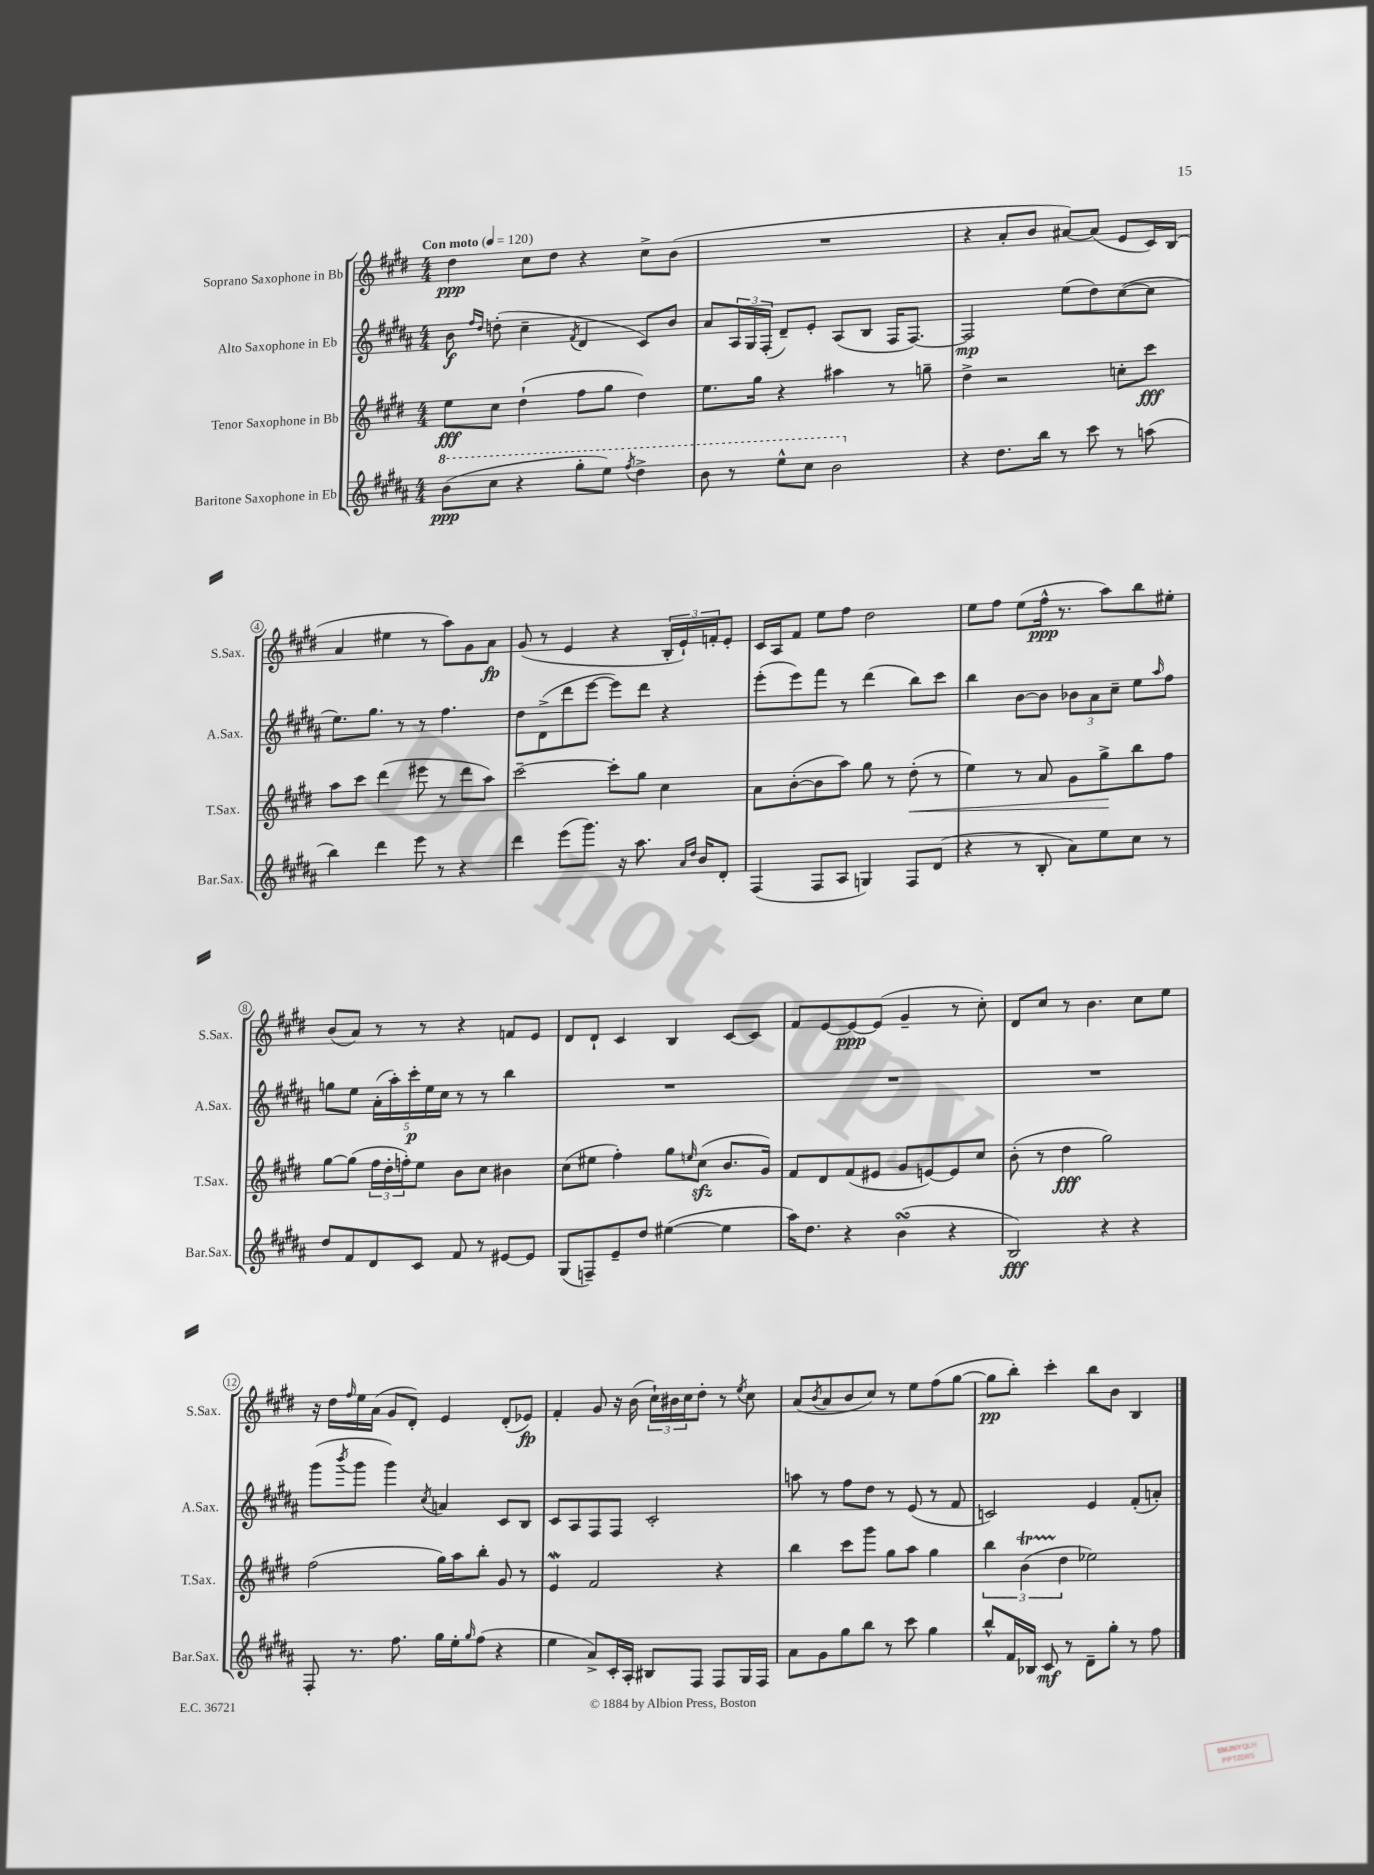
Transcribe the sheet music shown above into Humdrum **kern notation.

**kern	**kern	**kern	**kern
*staff4	*staff3	*staff2	*staff1
*clefG2	*clefG2	*clefG2	*clefG2
*k[f#c#g#d#a#]	*k[f#c#g#d#]	*k[f#c#g#d#a#]	*k[f#c#g#d#]
*M4/4	*M4/4	*M4/4	*M4/4
*MM120	*MM120	*MM120	*MM120
(8bb	8ee	8b	4dd#
.	.	16qqff#	.
.	.	16qqdd#	.
8ccc#	8cc#	(8dd'	.
4r	(4dd#`	4cc#~	8cc#
.	.	.	8dd#
.	.	8qf#	.
8ggg#'	8ff#	4d#	4r
8eee)	8gg#	.	.
8qfff#	.	.	.
4ddd#^	4dd#)	8c#)	8cc#^
.	.	8b	(8b
=	=	=	=
8bb	8.ee	8a#	1r
8r	.	24A#	.
.	.	24G#	.
.	16gg#	.	.
.	.	(24F#'	.
8eee^^	4r	8d#~)	.
8ccc#	.	8e'	.
2bb	4aa#	(8A#	.
.	.	8B	.
.	8r	16F#	.
.	.	[8.F#)	.
.	8gg~	.	.
=	=	=	=
4r	4dd#^	2F#]	4r
8.dd#	2r	.	8a'
.	.	.	8b
16bb	.	.	.
8r	.	(8ee	[8a#)
8ccc#	.	8dd#)	(8a#]
8r	8cc'	([8cc#	8e
(8aa	8ccc#	8cc#]	16c#)
.	.	.	(16B
=	=	=	=
4bb)	8aa	8.ee)	4a
.	8ccc#	.	.
.	.	8.gg#	.
4ddd#	(4ddd#	.	4ee#
.	.	8r	.
8eee	8eee#	8r	8r
8r	8r	4.ff#	8aa)
4r	8ddd#	.	8g#
.	8aa)	.	8a
=	=	=	=
4ddd#	[2ccc#~	8dd#	(8g#
.	.	(8d#^	8r
(8eee	.	8ddd#	4e
8.ggg#)	.	[8eee	.
.	8ccc#']	8eee])	4r
16r	.	.	.
8.aa#	8gg#	8ddd#	.
.	4cc#	4r	24B'
.	.	.	24e`)
16qqa#	.	.	.
16qqdd#	.	.	.
16b	.	.	.
.	.	.	24f'
8d#'	.	.	8e'
=	=	=	=
(4F#	8a	(8eee'	16c#
.	.	.	16A
.	([8b'	8eee)	8f#
8F#	8b]	8fff#	8ee
8A#	8aa)	8r	8ff#
4G)	8gg#	(4ddd#	2dd#
.	8r	.	.
8F#	(8dd#'	8bb)	.
(8d#	8r	8ccc#	.
=	=	=	=
4r	4ee)	4bb	8ee
.	.	.	8ff#
8r	8r	[8b	(8ee
8B'	8a	8b]	16ff#^^
.	.	.	8.r
8a#)	8g#	12b-	.
.	.	12a#	.
8ee	8gg#^	.	8aa)
.	.	12cc#~	.
8cc#	8bb	8ee	8bb
.	.	16qqaa#	.
8r	8ff#	8ff#	8ee#'
=	=	=	=
8dd#	[8gg#	8gg	(8b
8f#	(8gg#]	8ee	8a)
8d#	24ff#	(20a#'	8r
.	24dd#'	.	.
.	.	20aa#')	.
.	24ff')	.	.
.	.	20ccc#'	.
8c#	8ee	.	8r
.	.	20ee	.
.	.	20cc#	.
8f#	8b	8r	4r
8r	8cc#	8r	.
[8e#	4b#	4bb	8f
8e#]	.	.	8e
=	=	=	=
(8G#	(8cc#	1r	8d#
8F~)	8ee#	.	8d#`
8e~	4ff#')	.	4c#
8dd#	.	.	.
([4ee#	8gg#	.	4B
.	16qqee	.	.
.	(8cc#	.	.
4ee#]	8.b	.	[8c#
.	.	.	8c#]
.	16g#)	.	.
=	=	=	=
16aa#)	8f#	1r	8f#
8.dd#	.	.	.
.	8d#	.	[8e
4r	(8f#	.	8e_
.	8e#	.	(8e]
(4b	8g#	.	4g#~
.	[8e)	.	.
4r	8e]	.	8r
.	8cc#	.	8cc#')
=	=	=	=
2B)	(8b'	1r	8d#
.	8r	.	8cc#
.	4dd#	.	8r
.	.	.	4.b
4r	2gg#)	.	.
4r	.	.	8cc#
.	.	.	8ee
=	=	=	=
8F#'	(2ff#	(8ggg#	16r
.	.	.	16dd#
.	.	8qbbb	16qqff#
8.r	.	8ggg#	16ee
.	.	.	(16a
.	.	4ggg#)	8g#
8.ff#	.	.	.
.	.	.	8d#')
.	.	8qcc#	.
16gg#	16gg#)	4a	4e
16ee'	16aa	.	.
16qqgg#	.	.	.
(8ff#	8bb'	.	.
4r	8g#	8c#	(8d#'
.	8r	8B	8e-)
=	=	=	=
4ee	4e	8c#	4f#'
.	.	8A#	.
8a#^)	2f#	8F#	8g#
16c#'	.	8F#	16r
16A#'	.	.	(16b
8B#	.	2c#'	24cc#`)
.	.	.	24b#
.	.	.	24cc#
8F#	.	.	8dd#'
8F#	4r	.	8r
.	.	.	8qee
16G#	.	.	8cc#
16F#	.	.	.
=	=	=	=
8a#	4bb	8aa	(8a
.	.	.	8qb
8g#	.	8r	8a
8gg#	8ccc#	8ff#	8b
8bb	8ggg#	8dd#	8cc#)
8r	8gg#	8r	8r
8ccc#	8aa	(8e	8ee
4gg#	4gg#	8r	(8ff#
.	.	8f#	[8gg#
=	=	=	=
8bb^^	6bb	2c)	8gg#]
16f#	.	.	8bb')
.	(6b	.	.
16B-	.	.	.
8c#	.	.	4ccc#'
.	6dd#	.	.
8r	.	.	.
8d#~	2ee-)	4e	8bb
8gg#'	.	.	8b
8r	.	(8f#'	4B
8ff#	.	8a')	.
==	==	==	==
*-	*-	*-	*-
